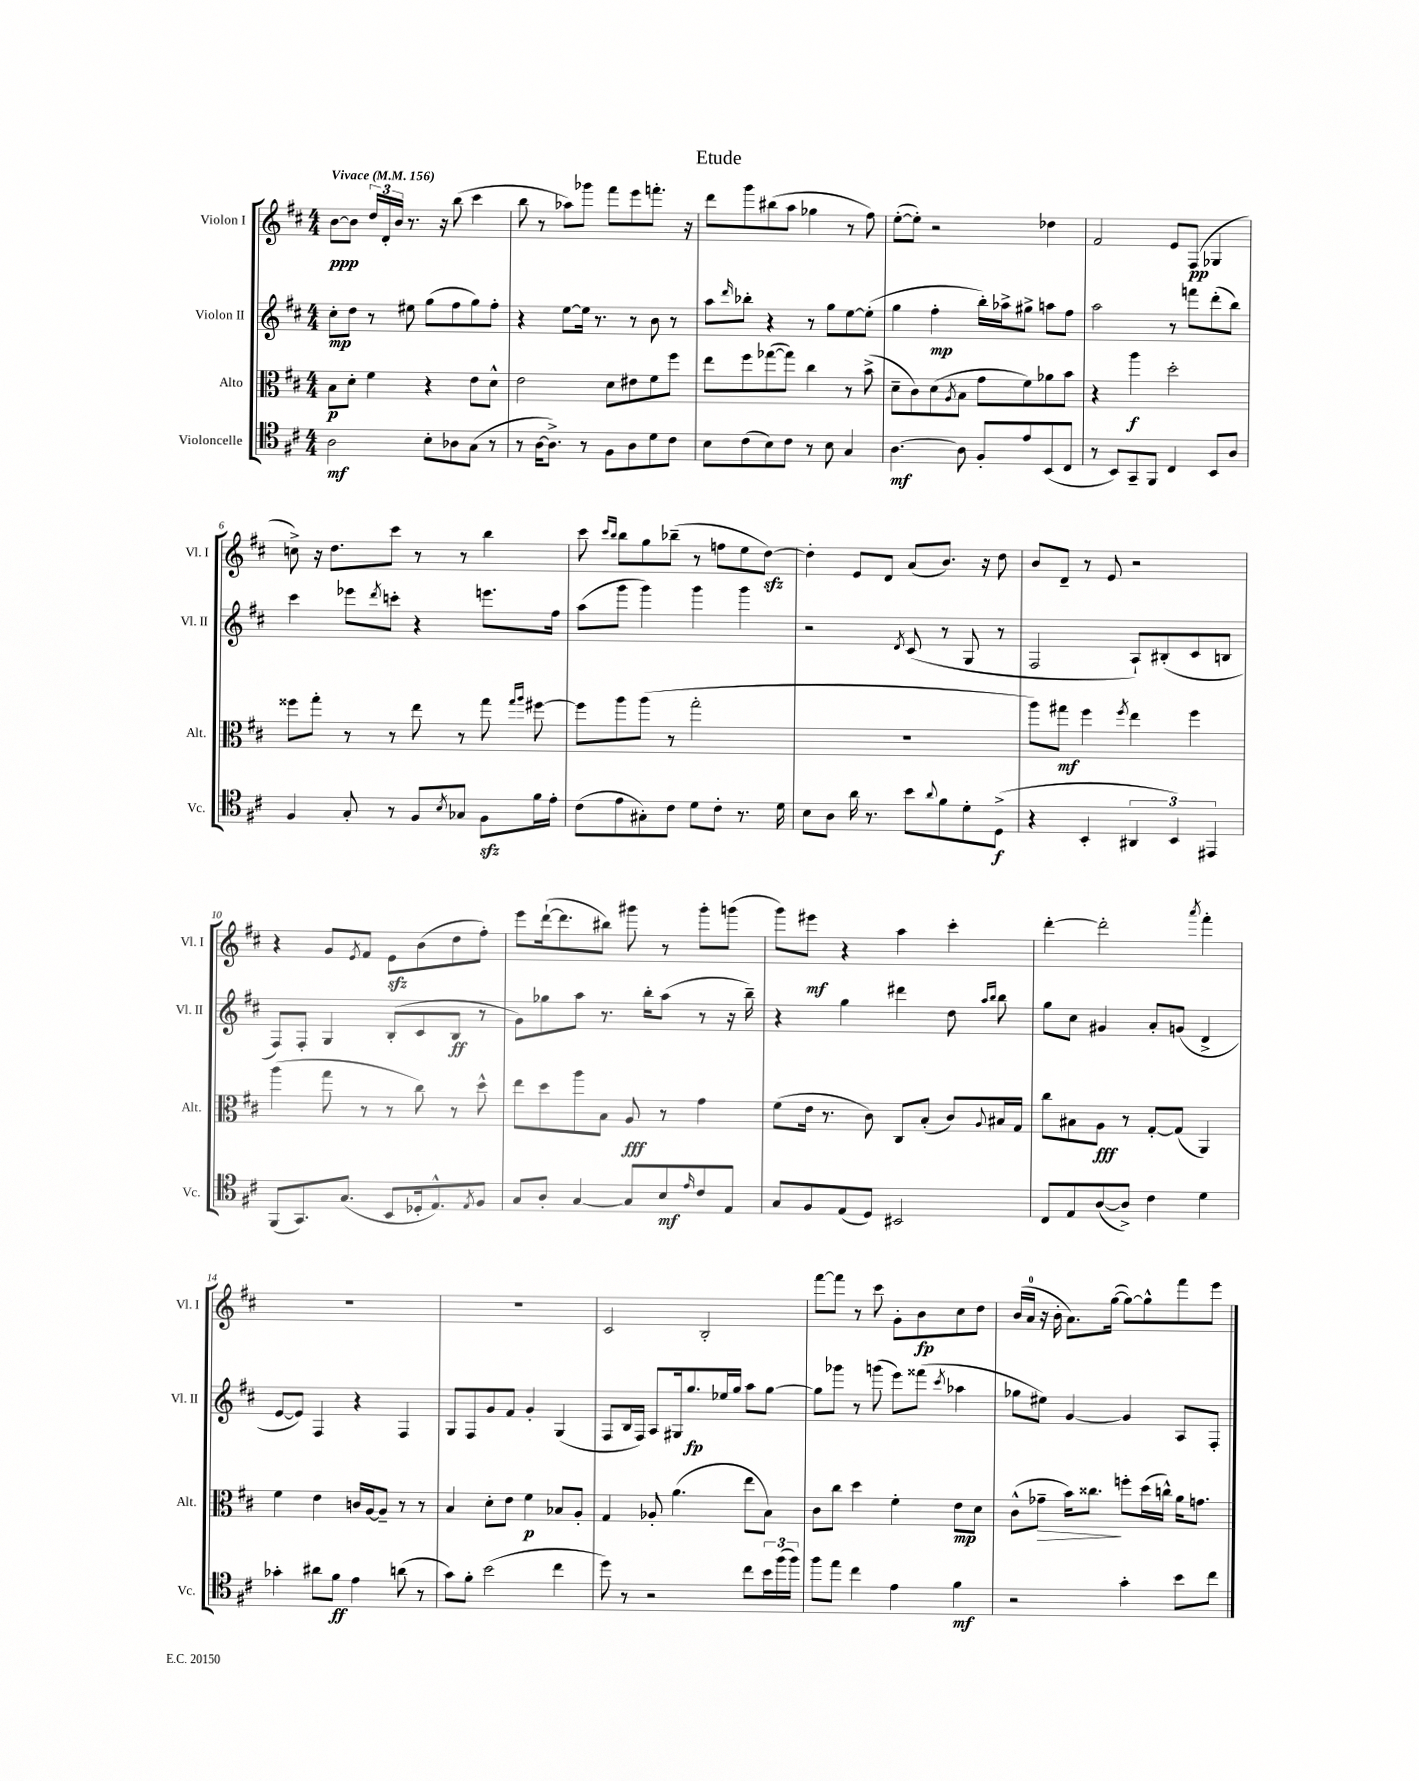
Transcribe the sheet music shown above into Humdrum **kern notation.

**kern	**kern	**kern	**kern
*staff4	*staff3	*staff2	*staff1
*clefC4	*clefC3	*clefG2	*clefG2
*k[f#c#]	*k[f#c#]	*k[f#c#]	*k[f#c#]
*M4/4	*M4/4	*M4/4	*M4/4
*MM156	*MM156	*MM156	*MM156
2A\	8B\L	8cc#'\L	[8b\L
.	8d'\J	8dd\J	8b\]J
.	4f#\	8r	24dd/LL
.	.	.	24d'/
.	.	.	24b/JJ
.	.	8ee#\	8.r
8B'\L	4r	(8gg\L	.
.	.	.	16r
8A-\	.	8ff#\	(8bb\
(8G\J	8e\L	8gg\)	4ccc#\
8r	8d^^\J	8ff#'\J	.
=	=	=	=
8r	2e\	4r	8bb\
[16A\LK	.	.	8r
8.A^\]J)	.	.	.
.	.	[8ee\L	8aa-\L)
8r	.	16ee\]Jk	8ggg-\J
.	.	8.r	.
8F#\L	8d\L	.	8fff#\L
8A\	8e#\	8r	8eee\
8d\	8f#\	8b\	8.fff'\J
8c#\J	8ff#\J	8r	.
.	.	.	16r
=	=	=	=
8B\L	8ee\L	8aa\L	8ddd\L
.	.	16qqddd/	.
(8c#\	8ff#\	8bb-'\J	8ggg\
8B\)	([8gg-\	4r	(8bb#\
8c#\J	8gg-\]J)	.	8aa\J
8r	4cc#\	8r	4gg-\
8B\	.	8gg\L	.
4G/	8r	[8ee\	8r
.	(8b^\	(8ee'\]J	8ff#\)
=	=	=	=
[4.A\	8d~\L	4gg\	([8ee'\L
.	8c#\)	.	8ee'\]J)
.	(8d\	4ff#'\	2r
.	8qA/	.	.
8A\]	8B\J	.	.
8F#'/L	8g\L	16bb'\LL)	.
.	.	16aa-^\J	.
8e/	8f#\)	8gg#^\J	.
(8BB/	8a-\	8aa\L	4dd-\
8C#/J	8b\J	8ff#\J	.
=	=	=	=
8r	4r	2aa\	2f#/
8BB/L)	.	.	.
8GG~/	4aa\	.	.
8FF#/J	.	.	.
4C#/	2dd'\	8r	8e/L
.	.	8fff\L	(8F#/J
8BB/L	.	(8ddd'\	4G-/
8A/J	.	8bb\J)	.
=	=	=	=
4F#/	8ff##\L	4ccc#\	8cc^\)
.	8gg'\J	.	16r
.	.	.	8.dd\L
8G'/	8r	8eee-\L	.
.	.	8qddd/	.
8r	8r	8ccc'\J	8ccc#\J
8F#/L	8ee\	4r	8r
8qB/	.	.	.
8G-/J	8r	.	8r
8F#\L	8gg\	8.eee\L	4bb\
.	16qqgg/LL	.	.
.	16qqaa/JJ	.	.
16f#\L	[8ff#\	.	.
16e'\JJ	.	16ff#\Jk	.
=	=	=	=
(8c#\L	8ff#\]L	(8aa\L	8ccc#\
.	.	.	16qqccc#/LL
.	.	.	16qqbb/JJ
8e\	8aa\	8ggg\J	8bb\L
8G#'\)	(8aa\J	4ggg\)	8gg\
8c#\J	8r	.	(8bb-~\J
8d\L	2gg'\	4ggg\	8r
8c#'\J	.	.	8ff\L
8.r	.	4ggg\	8ee\
.	.	.	[8dd\J)
16d\	.	.	.
=	=	=	=
8B\L	1r	2r	4dd'\]
8A\J	.	.	.
16a\	.	.	8e/L
8.r	.	.	.
.	.	.	8d/J
.	.	8qd/	.
8b\L	.	(8c#/	(8a/L
8qqa/	.	.	.
8f#\	.	8r	8.b/J)
8d'\	.	8G/	.
.	.	.	16r
(8D^\J	.	8r	8dd\
=	=	=	=
4r	8aa\L)	2F#/	8b/L
.	8gg#\J	.	8d~/J
4BB'/	4ff#\	.	8r
.	.	.	8e/
.	8qff#/	.	.
6AA#/	4ee\	8A`/L)	2r
.	.	(8B#'/	.
6BB/)	.	.	.
.	4ff#\	8c#/	.
6EE#/	.	.	.
.	.	8B/J	.
=	=	=	=
(8FF#/L	(4aa\	8F#/L)	4r
8.GG/)	.	8F#'/J	.
.	8gg\	4G/	8g/L
(8.G/J	.	.	.
.	.	.	8qe/
.	8r	.	8f#/J
8BB/L	8r	(8B'/L	8e\L
16D-'/k	8cc#\)	8c#/	(8b\
8.E^^/)	.	.	.
.	8r	8B/J	8dd\
8qE/	.	.	.
8F#/J	8dd^^\	8r	8ff#'\J)
=	=	=	=
8G/L	8ee\L	8g\L)	8eee\L
8A'/J	8dd\	8gg-\	([16ddd`\k
.	.	.	8.ddd\]
[4G/	8aa\	8aa\J	.
.	8B\J	8.r	8bb#\J)
8G/]L	8A/	.	8ggg#\
.	.	16bb'\LK	.
8B/	8r	(8aa\J	8r
16qqe/	.	.	.
8c#/	4g\	8r	8ggg#'\L
8E/J	.	16r	(8ggg\J
.	.	16bb~\)	.
=	=	=	=
8G/L	(8f#\L	4r	8ggg\L)
8F#/	16e\Jk	.	8eee#\J
.	8.r	.	.
(8E/	.	4gg\	4r
8D/J)	8c#\)	.	.
2BB#/	8C#/L	4ddd#\	4aa\
.	(8B'/J	.	.
.	8c#/L)	8dd\	4ccc#'\
.	.	16qqaa/LL	.
.	8qqA/	16qqbb/JJ	.
.	16B#/L	8bb\	.
.	16G/JJ	.	.
=	=	=	=
8C#/L	8cc#\L	8gg\L	[4ddd'\
8E/	8B#\	8cc#\J	.
([8A/	8A\J	4g#/	2ddd'\]
8A^/]J)	8r	.	.
4c#\	[8G'/L	8a'/L	.
.	(8G/]J	(8g/J	.
.	.	.	8qaaa/
4d\	4AA/)	4d^/	4fff#'\
=	=	=	=
4g-'\	4f#\	[8e/L	1r
.	.	8e/]J)	.
8a#\L	4e\	4F#/	.
8f#\J	.	.	.
4e\	16c/LL	4r	.
.	[16A/J	.	.
.	8A~/]J	.	.
(8a\	8r	4F#/	.
8r	8r	.	.
=	=	=	=
8g\L)	4B/	8G/L	1r
8f#'\J	.	8F#/	.
(2b\	8d'\L	8g/	.
.	8e\J	8f#/J	.
.	4f#\	4g'/	.
4cc#\	8B-/L	(4G/	.
.	8A'/J	.	.
=	=	=	=
8dd\)	4G/	8F#/L	2c#/
8r	.	16B/L	.
.	.	16F#/JJ)	.
2r	8A-'/	8A/L	.
.	(4.a\	16G#/k	.
.	.	8.gg/	.
.	.	.	2B'/
.	.	16ee-/L	.
.	.	16gg/JJ	.
8cc#\L	8ee\L	8aa\L	.
24b\L	8B\J)	[8gg\J	.
(24ff#\	.	.	.
24ff#\JJ)	.	.	.
=	=	=	=
8ff#\L	8c#\L	8gg\]L	[8fff#\L
8ee\J	8cc#\J	8ggg-\J	8fff#\]J
4cc#\	4dd\	8r	8r
.	.	(8ggg\	8ccc#\
4e\	4f#'\	8eee\L)	8g'\L
.	.	(8fff##\J	8b\
.	.	8qccc#/	.
4f#\	8e\L	4aa-\	8cc#\
.	8d\J	.	8dd\J
=	=	=	=
2r	(8c#^^\L	8gg-\L	(16b/LL
.	.	.	16a/JJ
.	8g-~\J	8ee#\J)	16r
.	.	.	16b'\
.	16b\LK)	[4g/	8.a\L)
.	8.cc##\J	.	.
.	.	.	([16gg\Jk
4g'\	8ff'\L	4g/]	8gg\_L)
.	(16dd\L	.	8gg^^\]
.	16cc^^\JJ)	.	.
8b\L	16a\LK	8A/L	8fff#\
.	8.g\J	.	.
8cc#\J	.	8F#'/J	8eee\J
==	==	==	==
*-	*-	*-	*-
